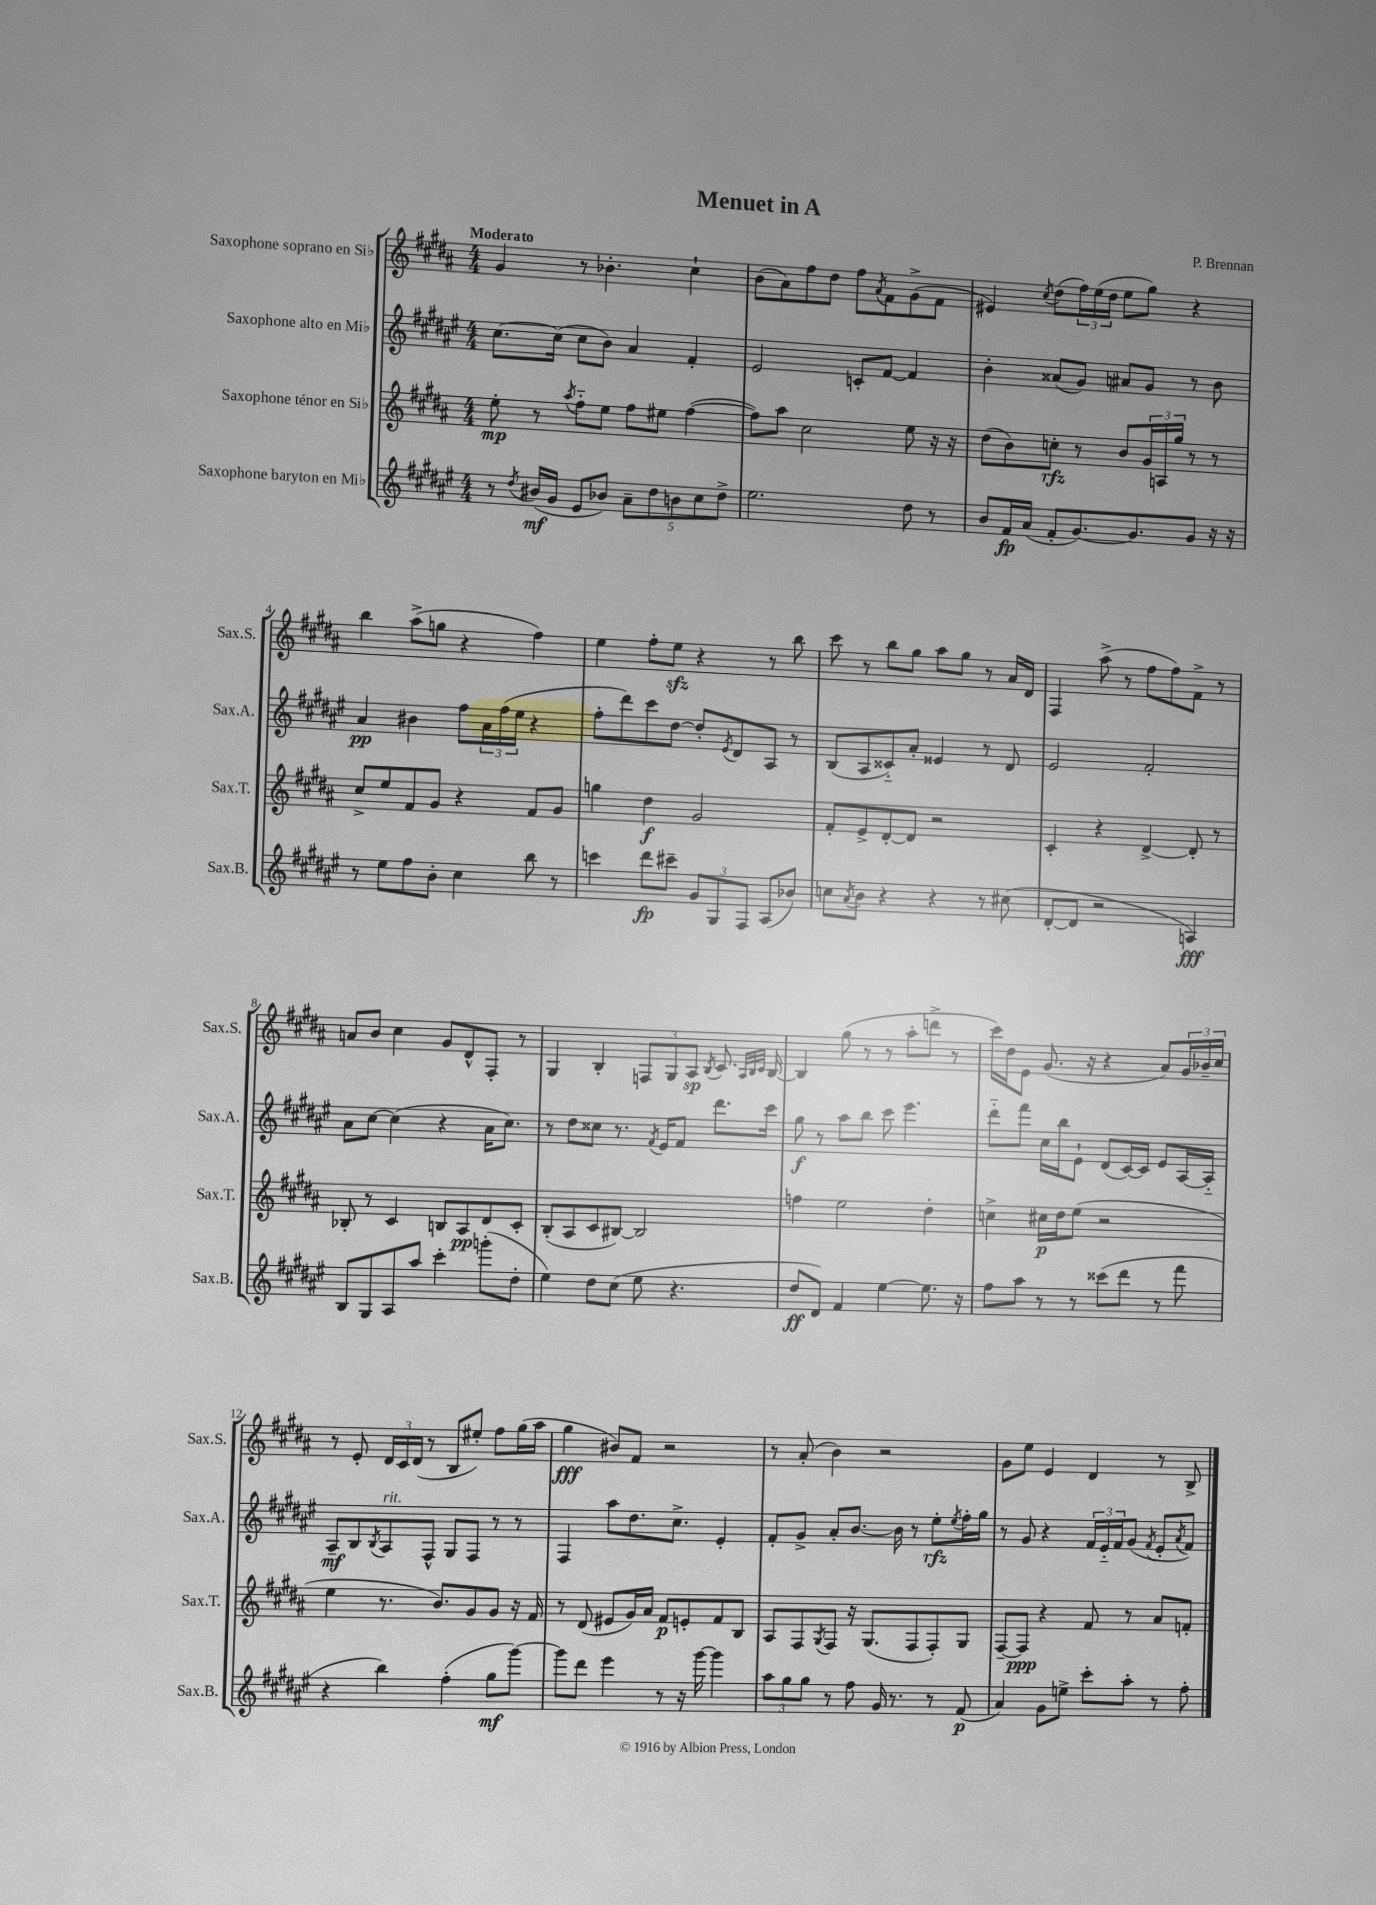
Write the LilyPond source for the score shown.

\header { title = "Menuet in A" composer = "P. Brennan" }
<<
\new StaffGroup <<
\new Staff = "s0" \with { instrumentName = "Saxophone soprano en Sib" shortInstrumentName = "Sax.S." } {
    \clef treble \key b \major \numericTimeSignature \time 4/4 \tempo "Moderato"
    gis'4 r8 bes'4.-. cis''4-! |
    b'8( ais'8) fis''8 dis''8 fis''8 \acciaccatura { ais'8 } fis'8 gis'8->( fis'8 |
    eis'4) \acciaccatura { cis''8 } dis''8( \tuplet 3/2 { fis''16) e''16( dis''16 } e''8 gis''8) r4 |
    b''4 ais''8->( g''8 r4 fis''4) |
    e''4 fis''8-. e''8\sfz r4 r8 b''8 |
    cis'''8 r8 b''8 gis''8 ais''8 gis''8 r8 ais'16 dis'16 |
    fis4 ais''8->( r8 fis''8 fis''8) fis'8-> r8 |
    a'8 b'8 cis''4 gis'8 dis'8-^ fis8-. r8 |
    gis4 b4-. \tuplet 3/2 { f8 gis8 ais8\sp } \acciaccatura { b8 } cis'8. \grace { ais32 b32 cis'32 } b16~ |
    b4 gis''8( r8 r8 ais''8-. d'''8-> r8 |
    cis'''16) dis''16 e'8 gis'8.( r16 r4 ais'8) \tuplet 3/2 { gis'16 bes'16-- cis''16 } |
    r8 e'8-. \tuplet 3/2 { dis'16 cis'16 dis'16( } r8 b8 eis''8-.) fis''8 gis''16( ais''16 |
    gis''4\fff bis'8) fis'8 r2 |
    r8 ais'8-.( b'4) r2 |
    gis'8 e''8 e'4 dis'4 r8 b8-> \bar "|." |
}
\new Staff = "s1" \with { instrumentName = "Saxophone alto en Mib" shortInstrumentName = "Sax.A." } {
    \clef treble \key fis \major \numericTimeSignature \time 4/4
    cis''8.~ cis''16( cis''8 b'8) ais'4 fis'4-. |
    eis'2 c'8-. fis'8~ fis'4 |
    b'4-. aisis'8( gis'8) ais'8 gis'8 r8 b'8 |
    ais'4\pp bis'4 fis''8 \tuplet 3/2 { ais'16 fis''16( eis''16 } r4 |
    fis''8-. dis'''8) cis'''8 dis''8~ dis''8-. \acciaccatura { eis'8 } dis'8 ais8 r8 |
    b8( ais8 cisis'8-_) ais'8-. eisis'4 r8 dis'8 |
    eis'2 fis'2-. |
    ais'8 cis''8~ cis''4( r4 ais'16 cis''8.) |
    r8 dis''8 cisis''8 r8. \acciaccatura { fis'8 } eis'16 fis'8 dis'''8. cis'''16 |
    gis''8\f r8 ais''8 b''8 cis'''8 eis'''4. |
    dis'''8-_ fis'''8 cis''16 b''16 eis'8-! dis'8( cis'16~) cis'16 eis'8 ais16~ ais16-_ |
    ais8--\mf b8 \acciaccatura { b8 } ais8^\markup { \italic "rit." } fis8-^ gis8 fis8 r8 r8 |
    fis4 ais''8 dis''8. cis''8.-> eis'4-. |
    fis'8-. gis'8-> ais'8-. b'8.~ b'16 r8 eis''8-.\rfz \acciaccatura { eis''8 } fis''16-. gis''16 |
    r8 gis'8 r4 \tuplet 3/2 { fis'16 eis'16-_ fis'16 } gis'8( \acciaccatura { fis'8 } eis'8-. \acciaccatura { ais'8 } fis'8) \bar "|." |
}
\new Staff = "s2" \with { instrumentName = "Saxophone ténor en Sib" shortInstrumentName = "Sax.T." } {
    \clef treble \key b \major \numericTimeSignature \time 4/4
    e''8-.\mp r8 \acciaccatura { ais''8 } fis''8-_ e''8 fis''8 eis''8 fis''4~( |
    fis''8) ais''8 cis''2 e''8 r16 r16 |
    dis''8( b'8) c''8-.\rfz r8 b'8 \tuplet 3/2 { gis'16 a16 gis''16 } r8 r8 |
    cis''8-> e''8 fis'8 gis'8 r4 fis'8 gis'8 |
    g''4 dis''4\f gis'2 |
    fis'8-. e'8-> dis'8~-. dis'8 r2 |
    cis'4-. r4 dis'4~-> dis'8-. r8 |
    bes8-. r8 cis'4 b8 ais8\pp dis'8 cis'8-. |
    b8-.( ais8 cis'8 bis8~) bis2 |
    f''4 e''2 dis''4-. |
    c''4-> cis''16\p dis''16 e''8( r2 |
    e''4 r8. b'8.) gis'8 gis'8 r16 fis'16 |
    r8 dis'8( eis'8 gis'16) ais'16 fis'8\p e'8-. fis'8 b8 |
    ais8 fis8 \acciaccatura { gis8 } fis8 r16 gis8.( fis8 fis8-.) gis8 |
    fis8~-- fis8\ppp r4 fis'8 r8 ais'8 f'8-. \bar "|." |
}
\new Staff = "s3" \with { instrumentName = "Saxophone baryton en Mib" shortInstrumentName = "Sax.B." } {
    \clef treble \key fis \major \numericTimeSignature \time 4/4
    r8 \acciaccatura { dis''8 } bis'16\mf( gis'16 eis'8 bes'8) \tuplet 5/4 { ais'8-- dis''8 b'8 cis''8 dis''8-> } |
    eis''2. dis''8 r8 |
    b'8 fis'16\fp ais'16( fis'8-. gis'8.~) gis'8. gis'8 r16 r16 |
    r8 eis''8 fis''8 b'8-. cis''4 b''8 r8 |
    c'''4 dis'''8\fp cis'''8-- \tuplet 3/2 { gis'8 gis8 fis8 } ais8( bes'8) |
    c''8 \acciaccatura { ais'8 } b'8 r4 r4 r8 cis''8( |
    dis'8~-. dis'8 r2 a4\fff) |
    b8 gis8 ais8 ais''8 cis'''4-. g'''8-.( dis''8-. |
    eis''4) dis''8 cis''8( eis''8 r4. |
    dis''8\ff dis'8) fis'4 eis''4~ eis''8. r16 |
    fis''8 ais''8 r8 r8 cisis'''8( dis'''8 r8 fis'''8 |
    r4 b''4) fis''4-.( gis''8\mf gis'''8~) |
    gis'''8 dis'''8 eis'''4 r8 r16 gis'''16~ gis'''4 |
    \tuplet 3/2 { ais''8 gis''8 gis''8 } r8 fis''8 gis'16 r8. r8 fis'8\p( |
    ais'4) gis'8 e''8-> cis'''8-. ais''8-. r8 fis''8-. \bar "|." |
}
>>
>>
